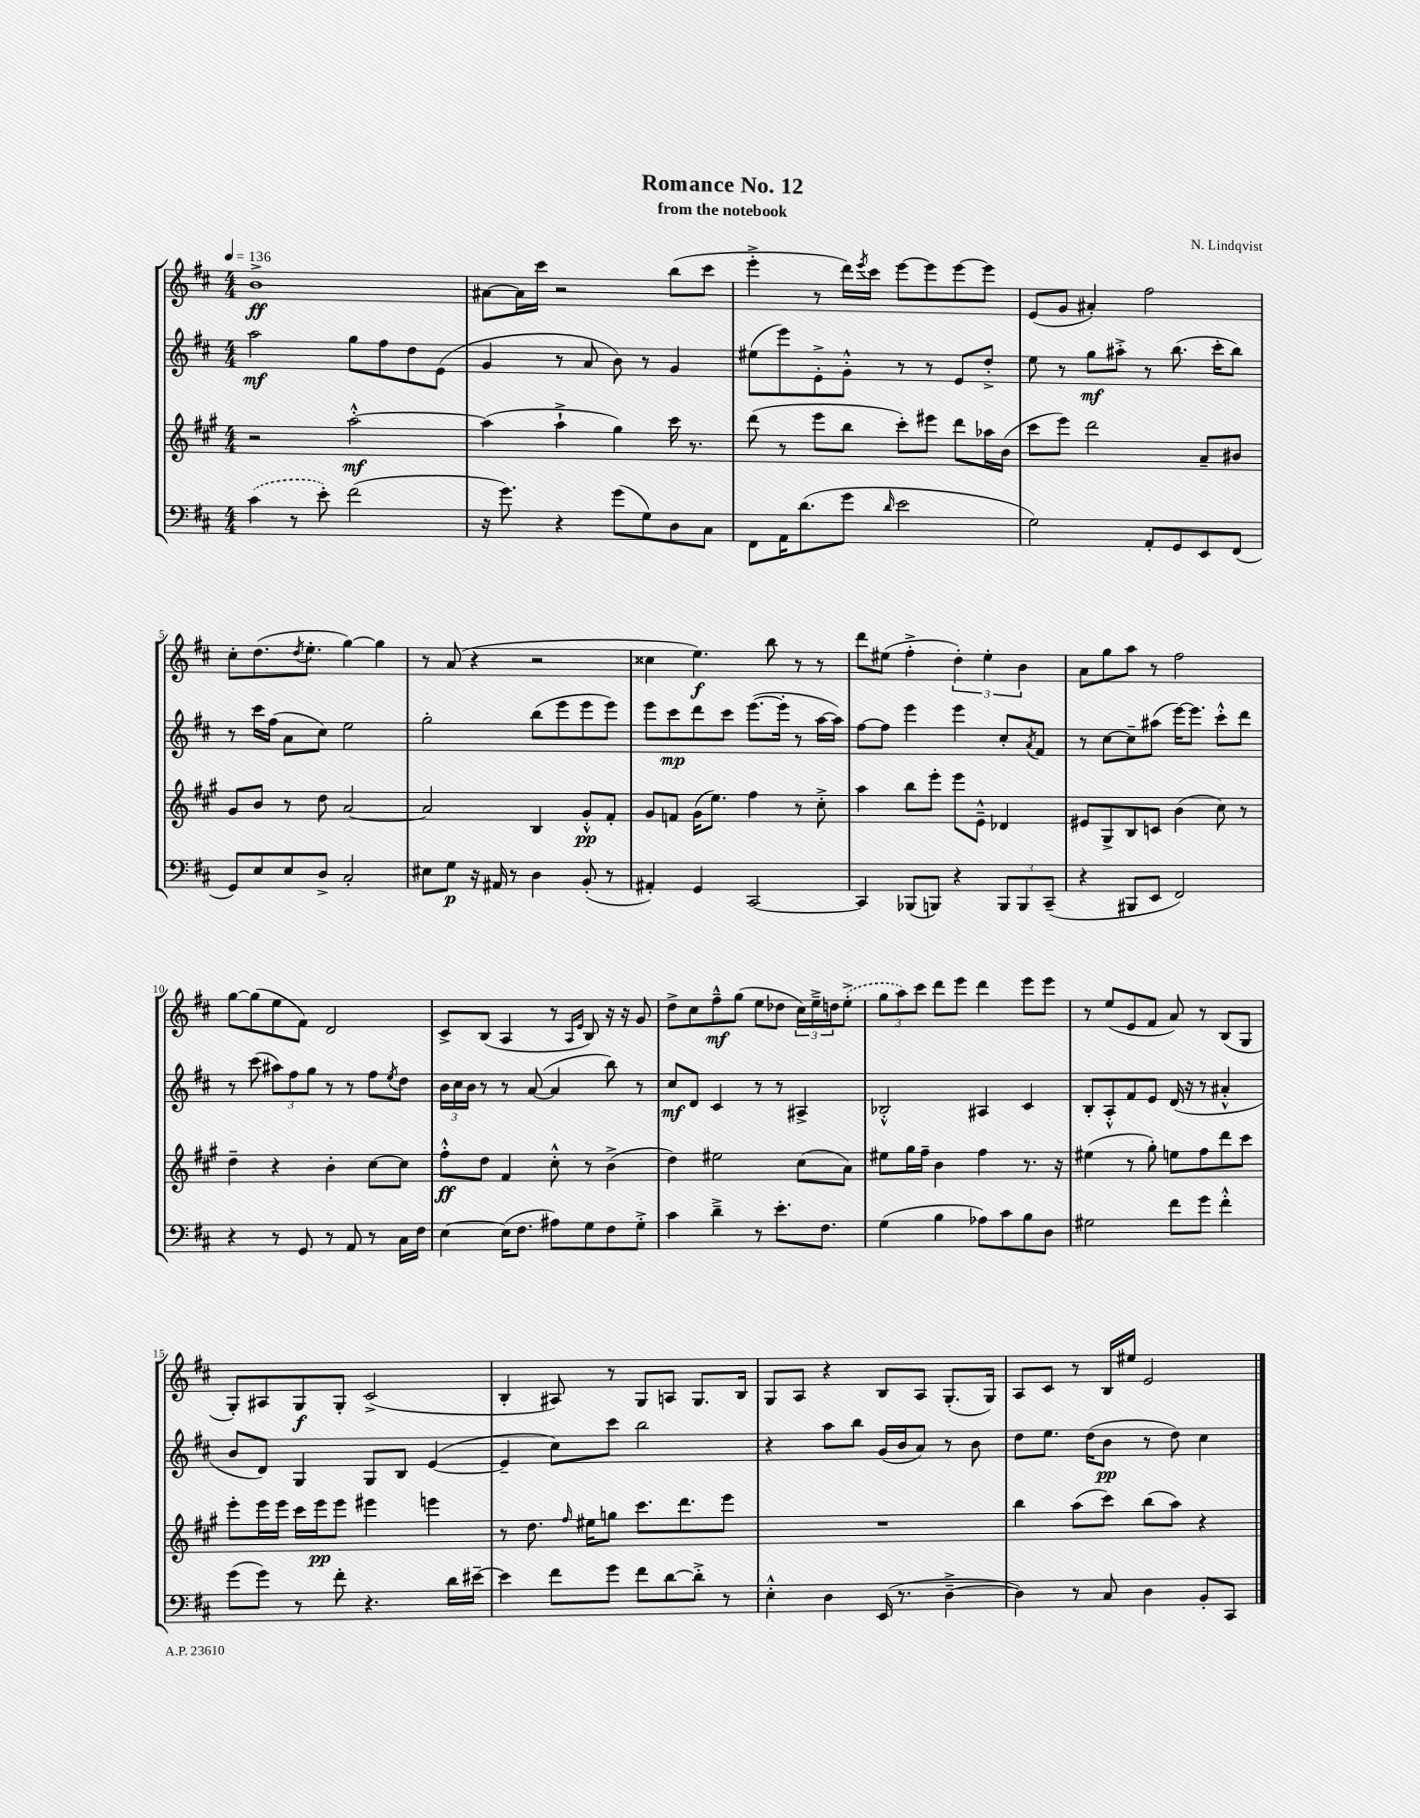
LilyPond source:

\header { title = "Romance No. 12" composer = "N. Lindqvist" subtitle = "from the notebook" }
<<
\new StaffGroup <<
\new Staff = "s0" {
    \clef treble \key d \major \numericTimeSignature \time 4/4 \tempo 4 = 136
    b'1->\ff |
    ais'8~ ais'16 cis'''16 r2 b''8( cis'''8 |
    e'''4-.-> r8 d'''16) \acciaccatura { e'''8 } cis'''16 e'''8~ e'''8 e'''8~ e'''8 |
    e'8( g'8 ais'4-.) fis''2 |
    cis''8-. d''8.( \acciaccatura { d''8 } e''8.-. g''4~) g''4 |
    r8 a'8( r4 r2 |
    cisis''4 e''4.\f) b''8 r8 r8 |
    d'''8 eis''8( fis''4-.-> \tuplet 3/2 { d''4-.) eis''4-. b'4 } |
    a'8 g''8 a''8 r8 fis''2 |
    g''8~ g''8( e''8 fis'8) d'2 |
    cis'8-> b8( a4 r8 \grace { a16 e'16 } b8) r16 r16 g'8 |
    d''8-> cis''8 fis''8---^\mf g''8( e''8 des''8 \tuplet 3/2 { cis''16) e''16---> d''16 } \once \slurDashed e''8-.->( |
    \tuplet 3/2 { g''8 a''8) cis'''8 } d'''8 e'''8 d'''4 e'''8 e'''8 |
    r8 e''8( e'8 fis'8 a'8) r8 b8( g8 |
    g8-.) ais8 g8\f g8-. cis'2->( |
    b4-. ais8) r8 g8 a8 g8. b16 |
    g8 a8 r4 b8 a8 g8.-.( g16) |
    a8 cis'8 r8 b16 eis''16 e'2 \bar "|." |
}
\new Staff = "s1" {
    \clef treble \key d \major \numericTimeSignature \time 4/4
    a''2\mf g''8 fis''8 d''8 e'8( |
    g'4 r8 a'8 b'8) r8 g'4 |
    eis''8( e'''8) e'8-.-> g'8-.-^ r8 r8 e'8 d''8-.-> |
    e''8 r8 g''8\mf ais''8-.-> r8 b''8.( cis'''16-. b''8) |
    r8 cis'''16 fis''16( a'8 cis''8) e''2 |
    g''2-. b''8( e'''8 e'''8 e'''8) |
    e'''8 cis'''8\mp d'''8 cis'''8 e'''8.~( e'''16-. r8 a''16~ a''16) |
    fis''8~ fis''8 e'''4 e'''4 cis''8-. \acciaccatura { a'8 } fis'8 |
    r8 cis''8~ cis''8-- ais''8( e'''16~) e'''8. cis'''8-.-^ d'''8 |
    r8 cis'''8( \tuplet 3/2 { ais''8) fis''8 g''8 } r8 r8 fis''8 \acciaccatura { e''8 } d''8 |
    \tuplet 3/2 { b'16 cis''16 b'16 } r8 r8 a'8~( a'4 b''8) r8 |
    cis''8\mf d'8 cis'4 r8 r8 ais4-> |
    bes2-.-^ ais4 cis'4 |
    b8-. a8-.-^ fis'8 e'8 d'16( r16 r8 ais'4-.-^ |
    b'8 d'8) g4 g8 b8 e'4~( |
    e'4-- cis''8) cis'''8 b''2 |
    r4 a''8 b''8 g'16( b'16 a'8) r8 b'8 |
    d''8 e''8. d''16( b'8\pp r8 d''8) cis''4 \bar "|." |
}
\new Staff = "s2" {
    \clef treble \key a \major \numericTimeSignature \time 4/4
    r2 a''2~-.-^\mf |
    a''4( a''4-!-> gis''4) cis'''16 r8. |
    d'''8( r8 e'''8 b''8 cis'''8-.) eis'''8 d'''8 aes''16 b'16( |
    cis'''8 e'''8) d'''2 a'8-- bis'8 |
    gis'8 b'8 r8 d''8 a'2~ |
    a'2 b4 gis'8-.-^\pp fis'8-. |
    gis'8 f'8 gis'16( e''8.) fis''4 r8 cis''8-.-> |
    a''4 b''8 e'''8-. e'''8 e'8---^ des'4 |
    eis'8 gis8-> b8 c'8 b'4( cis''8) r8 |
    d''4-- r4 b'4-. cis''8~ cis''8 |
    fis''8-.-^\ff d''8 fis'4 cis''8-.-^ r8 b'4->( |
    d''4) eis''2 cis''8( a'8) |
    eis''8 gis''16 fis''16-- b'4 fis''4 r8. r16 |
    eis''4( r8 gis''8-.) e''8 fis''8 d'''8 cis'''8 |
    e'''8-. e'''16 e'''16 cis'''16 e'''16\pp e'''8 eis'''4 e'''4 |
    r8 d''8. \grace { fis''16 } eis''16 g''8 cis'''8. d'''8. e'''8 |
    R1 |
    b''4 a''8( cis'''8) b''8( a''8) r4 \bar "|." |
}
\new Staff = "s3" {
    \clef bass \key d \major \numericTimeSignature \time 4/4
    \once \slurDashed cis'4( r8 e'8-.) fis'2( |
    r16 g'8.) r4 g'8( g8) d8 cis8 |
    fis,8 a,16 d'8.( g'8 \grace { d'16 } e'2 |
    g2) a,8-. g,8 e,8 fis,8( |
    g,8) e8 e8 d8-> cis2-. |
    eis8 g8\p r16 ais,16 r8 d4 b,8-.( r8 |
    ais,4-.) g,4 cis,2~ |
    cis,4 bes,,8( b,,8) r4 \tuplet 3/2 { b,,8 b,,8 cis,8--( } |
    r4 bis,,8 e,8 fis,2) |
    r4 r8 g,8 r8 a,8 r8 cis16 fis16 |
    e4~ e16( fis8. ais8) g8 fis8 g8-.-> |
    cis'4 d'4---> r8 e'8.-. fis8. |
    g4( b4 aes8) cis'8 b8 d8 |
    gis2 fis'8 g'8 fis'4-.-^ |
    g'8( g'8) r8 fis'8-. r4. d'16 eis'16~-- |
    eis'4 fis'8 g'8 fis'8 d'8~ d'8-.-> r8 |
    e4-.-^ d4 e,16( r8. d4~---> |
    d4) r8 cis8 d4 b,8-. cis,8 \bar "|." |
}
>>
>>
